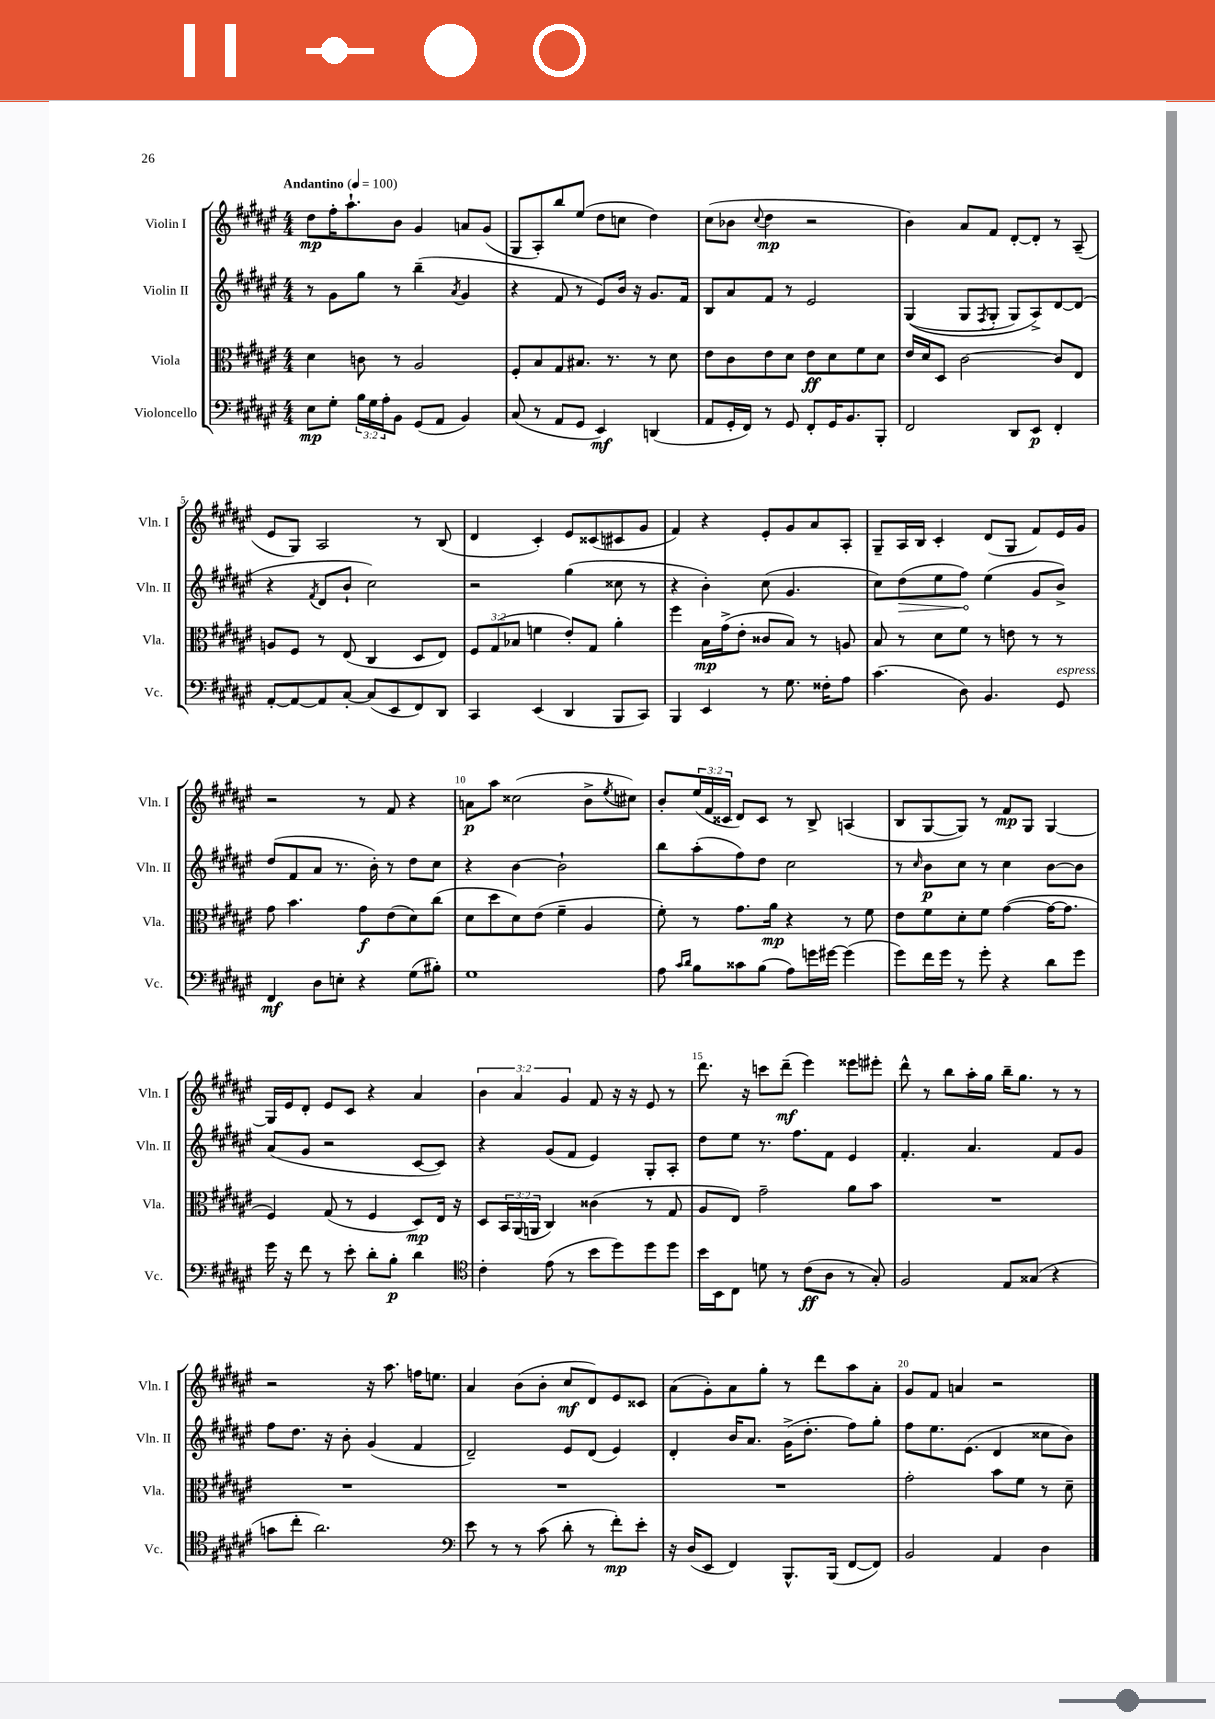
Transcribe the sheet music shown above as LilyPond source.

<<
\new StaffGroup <<
\new Staff = "s0" \with { instrumentName = "Violin I" shortInstrumentName = "Vln. I" } {
    \clef treble \key fis \major \numericTimeSignature \time 4/4 \override Staff.TupletNumber.text = #tuplet-number::calc-fraction-text \tempo "Andantino" 4 = 100
    dis''8\mp fis''16-. ais''8.-! b'8 gis'4 a'8 gis'8( |
    gis8 ais8-.) b''8 eis''8( dis''8 c''8 dis''4) |
    cis''8( bes'8 \appoggiatura { cis''8 } dis''4\mp r2 |
    b'4) ais'8 fis'8 dis'8~-. dis'8-. r8 ais8--( |
    eis'8 gis8) ais2 r8 b8( |
    dis'4 cis'4-.) eis'8 cisis'8( cis'8 gis'8 |
    fis'4) r4 eis'8-. gis'8 ais'8 ais8-. |
    gis8-- ais16 b16 cis'4-. dis'8( gis8 fis'8) eis'16 gis'16 |
    r2 r8 fis'8 r4 |
    a'8\p ais''8 cisis''2( b'8-> \acciaccatura { eis''8 } cis''8) |
    b'8-. \tuplet 3/2 { eis''16( fis'16 cisis'16 } dis'8) cisis'8 r8 b8-> a4( |
    b8 gis8~ gis8) r8 fis'8\mp gis8 gis4~ |
    gis16 eis'16 dis'8-. eis'8 cis'8 r4 ais'4 |
    \tuplet 3/2 { b'4 ais'4 gis'4 } fis'8 r16 r16 eis'8 r8 |
    dis'''8. r16 c'''8 dis'''8--\mf( eis'''4) eisis'''8 eis'''8-. |
    dis'''8-^ r8 b''8 ais''16-. gis''16 b''16-- gis''8. r8 r8 |
    r2 r16 ais''8. f''16 e''8. |
    ais'4 b'8( b'8-. cis''8\mf dis'8) eis'8 cisis'8 |
    ais'8( gis'8-.) ais'8 gis''8-. r8 dis'''8 ais''8 ais'8-. |
    gis'8 fis'8 a'4 r2 \bar "|." |
}
\new Staff = "s1" \with { instrumentName = "Violin II" shortInstrumentName = "Vln. II" } {
    \clef treble \key fis \major \numericTimeSignature \time 4/4
    r8 gis'8 gis''8 r8 b''4--( \acciaccatura { ais'8 } gis'4 |
    r4 fis'8 r8 eis'8) b'16 r16 gis'8. fis'16 |
    b8 ais'8 fis'8 r8 eis'2 |
    gis4(\( gis8 \acciaccatura { fis8 } gis8-. gis8) ais8->\) dis'8~ dis'8( |
    r4 \acciaccatura { fis'8 } dis'8 b'8-! cis''2) |
    r2 gis''4( cisis''8 r8 |
    r4 b'4-.) cis''8( gis'4. |
    cis''8) \once \override Hairpin.circled-tip = ##t dis''8\>( eis''8 fis''8\!) eis''4( gis'8 b'8->) |
    dis''8( fis'8 ais'8 r8. b'16-.) r8 dis''8 cis''8 |
    r4 b'4~ b'2-! |
    b''8 ais''8-.( fis''8) dis''8 cis''2 |
    r8 \grace { cis''16 } b'8\p cis''8 r8 cis''4 b'8~ b'8 |
    ais'8( gis'8 r2 cis'8~ cis'8) |
    r4 gis'8( fis'8 eis'4) gis8-. ais8-. |
    dis''8 eis''8 r8. fis''8. fis'8 eis'4 |
    fis'4.-. ais'4. fis'8 gis'8 |
    fis''8 dis''8. r16 b'8-. gis'4( fis'4 |
    dis'2--) eis'8 dis'8( eis'4) |
    dis'4-. b'16 ais'8. gis'16->( dis''8.-. fis''8) gis''8-. |
    fis''8 eis''8. eis'8.( dis'4 cisis''8 b'8) \bar "|." |
}
\new Staff = "s2" \with { instrumentName = "Viola" shortInstrumentName = "Vla." } {
    \clef alto \key fis \major \numericTimeSignature \time 4/4 \override Staff.TupletNumber.text = #tuplet-number::calc-fraction-text
    dis'4 c'8 r8 ais2 |
    fis8-. b8 gis8 bis8. r8. r8 dis'8 |
    eis'8 cis'8 eis'8 dis'8 eis'8\ff dis'8 fis'8 dis'8 |
    eis'16 dis'16 dis8 cis'2~ cis'8 eis8 |
    a8 fis8 r8 eis8( cis4 dis8 eis8) |
    \tuplet 3/2 { fis8 gis8( bes8 } f'4 eis'8-.) gis8 ais'4-. |
    fis''4 b16\mp gis'16->( eis'8-. cisis'8 b8) r8 a8 |
    b8 r8 dis'8 fis'8 r8 e'8 r8 r8 |
    gis'8 b'4. gis'8\f eis'8( dis'8) cis''8( |
    dis'8 dis''8 dis'8) eis'8( fis'4-- ais4 |
    fis'8-.) r8 gis'8. ais'16\mp r4 r8 fis'8 |
    eis'8 fis'8 dis'8-. fis'8 gis'4~( gis'16~ gis'8. |
    fis4) gis8( r8 fis4 dis8\mp) eis16 r16 |
    dis8 \tuplet 3/2 { b,16 ais,16( a,16 } cis4) cisis'4( r8 gis8 |
    ais8 eis8) gis'2-- ais'8 b'8 |
    R1 |
    R1 |
    R1 |
    R1 |
    gis'2-. b'8 fis'8 r8 dis'8-- \bar "|." |
}
\new Staff = "s3" \with { instrumentName = "Violoncello" shortInstrumentName = "Vc." } {
    \clef bass \key fis \major \numericTimeSignature \time 4/4 \override Staff.TupletNumber.text = #tuplet-number::calc-fraction-text
    eis8\mp gis8-. \tuplet 3/2 { b16 gis16 ais16-. } b,8 gis,8( ais,8 b,4) |
    cis8( r8 ais,8 gis,8 eis,4\mf) d,4( |
    ais,8 gis,16-. fis,16) r8 gis,8 fis,8-. gis,16 b,8. b,,8-. |
    fis,2 dis,8 eis,8\p fis,4-. |
    ais,8~-. ais,8~ ais,8 cis8~-. cis8( eis,8 fis,8) dis,8 |
    cis,4 eis,4( dis,4 b,,8 cis,8) |
    b,,4 eis,4 r8 gis8. fisis16-. ais8 |
    cis'4.( dis8) b,4. gis,8^\markup { \italic "espress." } |
    fis,4\mf dis8 e8-. r4 gis8( bis8-.) |
    gis1 |
    ais8 \grace { cis'16 dis'16 } b8 cisis'8 b8( ais8) g'16 gis'16~ gis'4( |
    gis'8) fis'16 gis'16 r8 gis'8-. r4 dis'8 gis'8 |
    gis'16 r16 fis'8 r8 eis'8-. dis'8-. b8-.\p dis'4 |
    \clef tenor cis'4-. eis'8( r8 b'8 dis''8) dis''8 dis''8 |
    b'16 b,16 cis8 d'8 r8 cis'8\ff( ais8 r8 gis8-.) |
    fis2 eis8 gisis8( r4 |
    g'8 cis''8-. ais'2.) |
    \clef bass eis'8 r8 r8 cis'8( dis'8-. r8 fis'8-.\mp) eis'8-. |
    r16 dis16( eis,8 fis,4) b,,8.-^ b,,16( fis,8~ fis,8) |
    b,2 ais,4 dis4 \bar "|." |
}
>>
>>
\layout { \context { \Score \override BarNumber.break-visibility = ##(#f #t #t) barNumberVisibility = #(every-nth-bar-number-visible 5) } }
